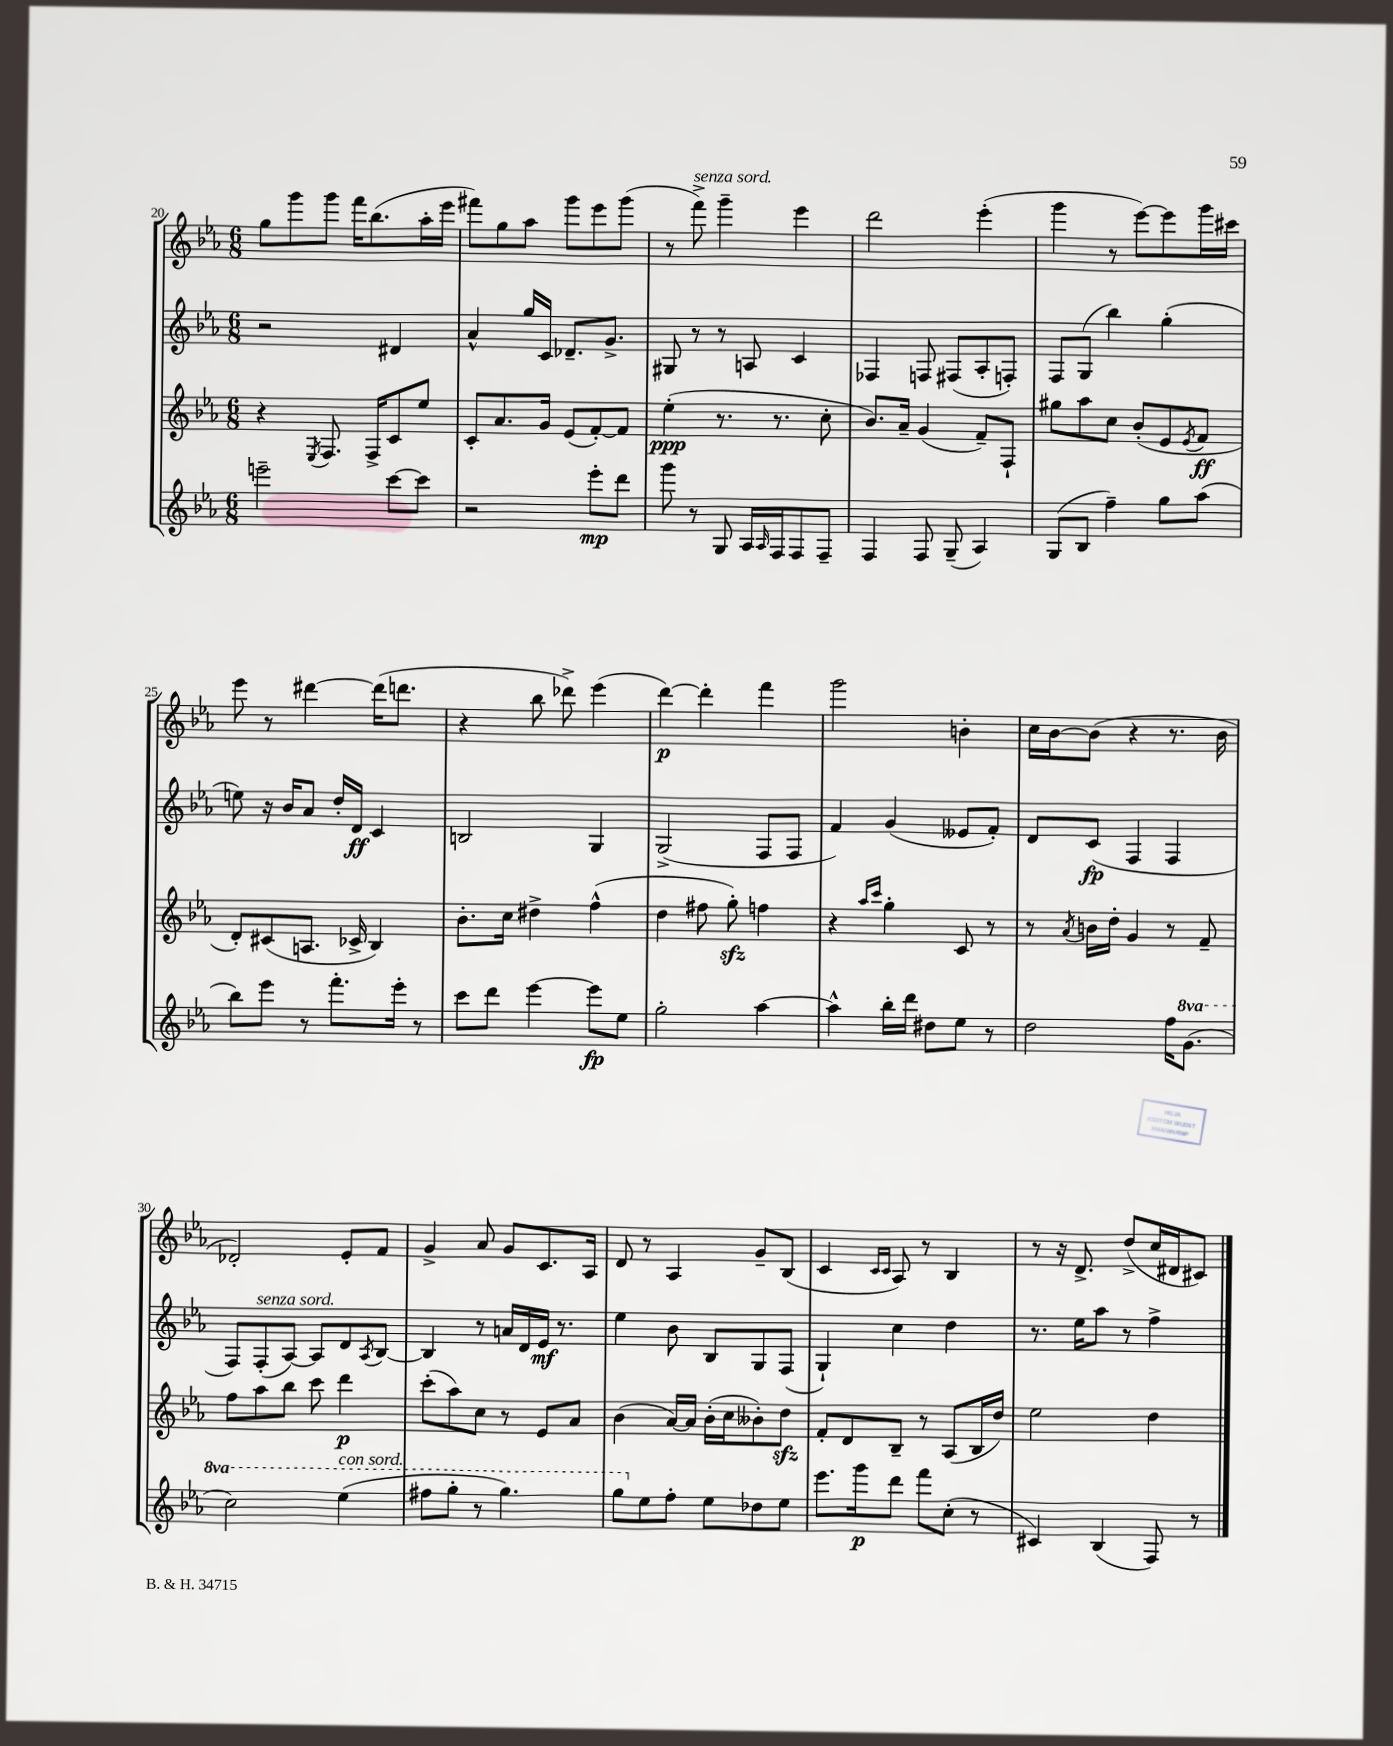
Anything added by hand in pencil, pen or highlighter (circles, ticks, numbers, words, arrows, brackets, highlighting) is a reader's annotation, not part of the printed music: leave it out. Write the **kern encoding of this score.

**kern	**dynam	**kern	**dynam	**kern	**dynam	**kern	**dynam
*part4	*part4	*part3	*part3	*part2	*part2	*part1	*part1
*staff4	*staff4	*staff3	*staff3	*staff2	*staff2	*staff1	*staff1
*clefG2	*	*clefG2	*	*clefG2	*	*clefG2	*
*k[b-e-a-]	*	*k[b-e-a-]	*	*k[b-e-a-]	*	*k[b-e-a-]	*
*M6/8	*	*M6/8	*	*M6/8	*	*M6/8	*
=20	=20	=20	=20	=20	=20	=20	=20
2eeen~\	.	4r	.	2r	.	8gg\L	.
.	.	.	.	.	.	8ggg\	.
.	.	8qE-/	.	.	.	.	.
.	.	8.F/	.	.	.	8ggg\J	.
.	.	.	.	.	.	16fff\KL	.
.	.	16F^/KL	.	.	.	(8.bb-\	.
[8ccc\L	.	8c/	.	4d#X/	.	.	.
8ccc\J]	.	8ee-/J	.	.	.	16aa-'\L	.
.	.	.	.	.	.	16eee-\JJ	.
=21	=21	=21	=21	=21	=21	=21	=21
2r	.	8c'/L	.	4a-^^/	.	8fff#X\L)	.
.	.	8.a-/	.	.	.	8gg\	.
.	.	.	.	16gg/LL	.	8aa-\J	.
.	.	16g/Jk	.	16c/JJ	.	.	.
.	.	(8e-/L	.	8.d-X~/L	.	8ggg\L	.
8eee-'\L	mp	[8f'/)	.	.	.	8eee-\	.
.	.	.	.	8.g^/J	.	.	.
8ddd\J	.	8f/J]	.	.	.	(8ggg\J	.
=22	=22	=22	=22	=22	=22	=22	=22
8ggg\	.	(4ee-'\	ppp	8G#X/	.	8r	.
!	!	!	!	!	!	!LO:TX:a:i:t=senza sord.	!
8r	.	.	.	8r	.	8fff^\)	.
8G/	.	8.r	.	8r	.	4ggg~\	.
16A-/LL	.	.	.	8An/	.	.	.
16qqA-/	.	.	.	.	.	.	.
16F/J	.	8.r	.	.	.	.	.
8F/	.	.	.	4c/	.	4eee-\	.
8F~/J	.	8cc'\	.	.	.	.	.
=23	=23	=23	=23	=23	=23	=23	=23
4F/	.	8.b-/L)	.	4F-X/	.	2ddd\	.
.	.	16a-~/Jk	.	.	.	.	.
8F/	.	(4g/	.	8Fn/	.	.	.
(8G~/	.	.	.	(8F#X/L	.	.	.
4A-/)	.	8f~/L)	.	8A-'/	.	(4eee-'\	.
.	.	8F`/J	.	8Fn'/J)	.	.	.
=24	=24	=24	=24	=24	=24	=24	=24
(8G/L	.	8gg#X\L	.	8F/L	.	4ggg\	.
8B-/J	.	8aa-\	.	(8G/J	.	.	.
4ff~\)	.	8cc\J	.	4bb-\)	.	8r	.
.	.	(8b-'/L	.	.	.	[8eee-\L)	.
8gg\L	.	8e-/	.	(4gg'\	.	8eee-\]	.
.	.	8qe-/	.	.	.	.	.
(8aa-\J	.	8f/J	ff	.	.	16ggg\L	.
.	.	.	.	.	.	16ccc#X\JJ	.
!!LO:LB:g=z
=25	=25	=25	=25	=25	=25	=25	=25
8bb-\L)	.	8d'/L)	.	8een\)	.	8eee-\	.
8eee-\J	.	(8c#X/	.	16r	.	8r	.
.	.	.	.	16b-/KL	.	.	.
8r	.	8.An/J	.	8a-/J	.	[4ddd#X\	.
8.fff'\L	.	.	.	16dd'/LL	.	.	.
.	.	16c-X^/	.	16d/JJ	ff	.	.
.	.	4B-/)	.	4c/	.	(16ddd#\KL]	.
16eee-'\Jk	.	.	.	.	.	8.dddn\J	.
8r	.	.	.	.	.	.	.
=26	=26	=26	=26	=26	=26	=26	=26
8ccc\L	.	8.b-'\L	.	2Bn/	.	4r	.
8ddd\J	.	.	.	.	.	.	.
.	.	16cc\Jk	.	.	.	.	.
[4eee-\	.	4dd#X^\	.	.	.	8bb-\	.
.	.	.	.	.	.	8ddd-X^\)	.
8eee-\L]	fp	(4ff^^\	.	4G/	.	(4eee-\	.
8ee-\J	.	.	.	.	.	.	.
=27	=27	=27	=27	=27	=27	=27	=27
2gg'\	.	4dd\	.	(2G^/	.	[4ddd\)	p
.	.	8ff#X\	.	.	.	4ddd'\]	.
.	.	8ggzz'\)	.	.	.	.	.
[4aa-\	.	4ffn\	.	8F/L	.	4fff\	.
.	.	.	.	8F/J	.	.	.
=28	=28	=28	=28	=28	=28	=28	=28
4aa-^^\]	.	4r	.	4f/)	.	2ggg\	.
.	.	16qqaa-/LL	.	.	.	.	.
.	.	16qqccc/JJ	.	.	.	.	.
16bb-'\LL	.	4gg'\	.	(4g/	.	.	.
16ddd\JJ	.	.	.	.	.	.	.
8dd#X\L	.	.	.	.	.	.	.
8ee-\J	.	8c/	.	8e--X/L	.	4bn'\	.
8r	.	8r	.	8f'/J)	.	.	.
=29	=29	=29	=29	=29	=29	=29	=29
2dd\	.	8r	.	8d/L	.	16cc\LL	.
.	.	.	.	.	.	[16b-\J	.
.	.	8qa-/	.	.	.	.	.
.	.	16bn\LL	.	(8c/J	fp	(8b-\J]	.
.	.	16dd'\JJ	.	.	.	.	.
.	.	4g/	.	4F/	.	4r	.
16ff\KL	.	8r	.	4F/	.	8.r	.
*8va	*	*	*	*	*	*	*
(8.gg\J	.	.	.	.	.	.	.
.	.	8f~/	.	.	.	.	.
.	.	.	.	.	.	16b-\	.
!!LO:LB:g=z
=30	=30	=30	=30	=30	=30	=30	=30
2ccc\)	.	8ff\L	.	8F/L)	.	2d-X'/)	.
!	!	!	!	!LO:TX:a:i:t=senza sord.	!	!	!
.	.	8aa-\	.	(8F'/	.	.	.
.	.	8bb-\J	.	[8A-/J)	.	.	.
.	.	8ccc\	.	8A-/L]	.	.	.
!LO:TX:a:i:t=con sord.	!	!	!	!	!	!	!
(4eee-\	.	4ddd\	p	8d/	.	8e-'/L	.
.	.	.	.	8qA-/	.	.	.
.	.	.	.	[8B-/J	.	8f/J	.
=31	=31	=31	=31	=31	=31	=31	=31
8fff#X\L	.	(8ccc'\L	.	4B-/]	.	4g^/	.
8ggg'\J	.	8aa-\)	.	.	.	.	.
8r	.	8cc\J	.	8r	.	8a-/	.
4.ggg\)	.	8r	.	16an/LL	.	8g/L	.
.	.	.	.	16d/	.	.	.
.	.	8e-/L	.	16e-/JJ	mf	8.c/	.
.	.	.	.	8.r	.	.	.
.	.	8a-/J	.	.	.	.	.
.	.	.	.	.	.	16A-/Jk	.
=32	=32	=32	=32	=32	=32	=32	=32
8ggg\L	.	(4b-\	.	4ee-\	.	8d/	.
*X8va	*	*	*	*	*	*	*
8ee-\	.	.	.	.	.	8r	.
8ff'\J	.	[16a-/LL)	.	8b-\	.	4A-/	.
.	.	16a-/JJ]	.	.	.	.	.
8ee-\L	.	(16b-'\LL	.	8B-/L	.	.	.
.	.	16cc\J	.	.	.	.	.
8dd-X\	.	8b--X'\)	.	8G/	.	8g~/L	.
8ee-\J	.	8ddzz\J	.	(8F/J	.	(8B-/J	.
=33	=33	=33	=33	=33	=33	=33	=33
8.eee-\L	.	8f'/L	.	4G`/)	.	4c/	.
.	.	8d/	.	.	.	.	.
16ggg\k	p	.	.	.	.	.	.
.	.	.	.	.	.	16qqc/LL	.
.	.	.	.	.	.	16qqc/JJ	.
8ddd\J	.	8B-~/J	.	4cc\	.	8A-/)	.
8fff\L	.	8r	.	.	.	8r	.
(8cc'\J	.	(8A-/L	.	4dd\	.	4B-/	.
8r	.	16B-/L	.	.	.	.	.
.	.	16dd/JJ)	.	.	.	.	.
=34	=34	=34	=34	=34	=34	=34	=34
4c#X/)	.	2ee-\	.	8.r	.	8r	.
.	.	.	.	.	.	16r	.
.	.	.	.	16ee-\KL	.	8.d^/	.
(4B-/	.	.	.	8aa-\J	.	.	.
.	.	.	.	8r	.	(8dd^/L	.
8F/)	.	4dd\	.	4ff^\	.	16cc/L	.
.	.	.	.	.	.	16d#X/J	.
8r	.	.	.	.	.	8c#X/J)	.
==	==	==	==	==	==	==	==
*-	*-	*-	*-	*-	*-	*-	*-
